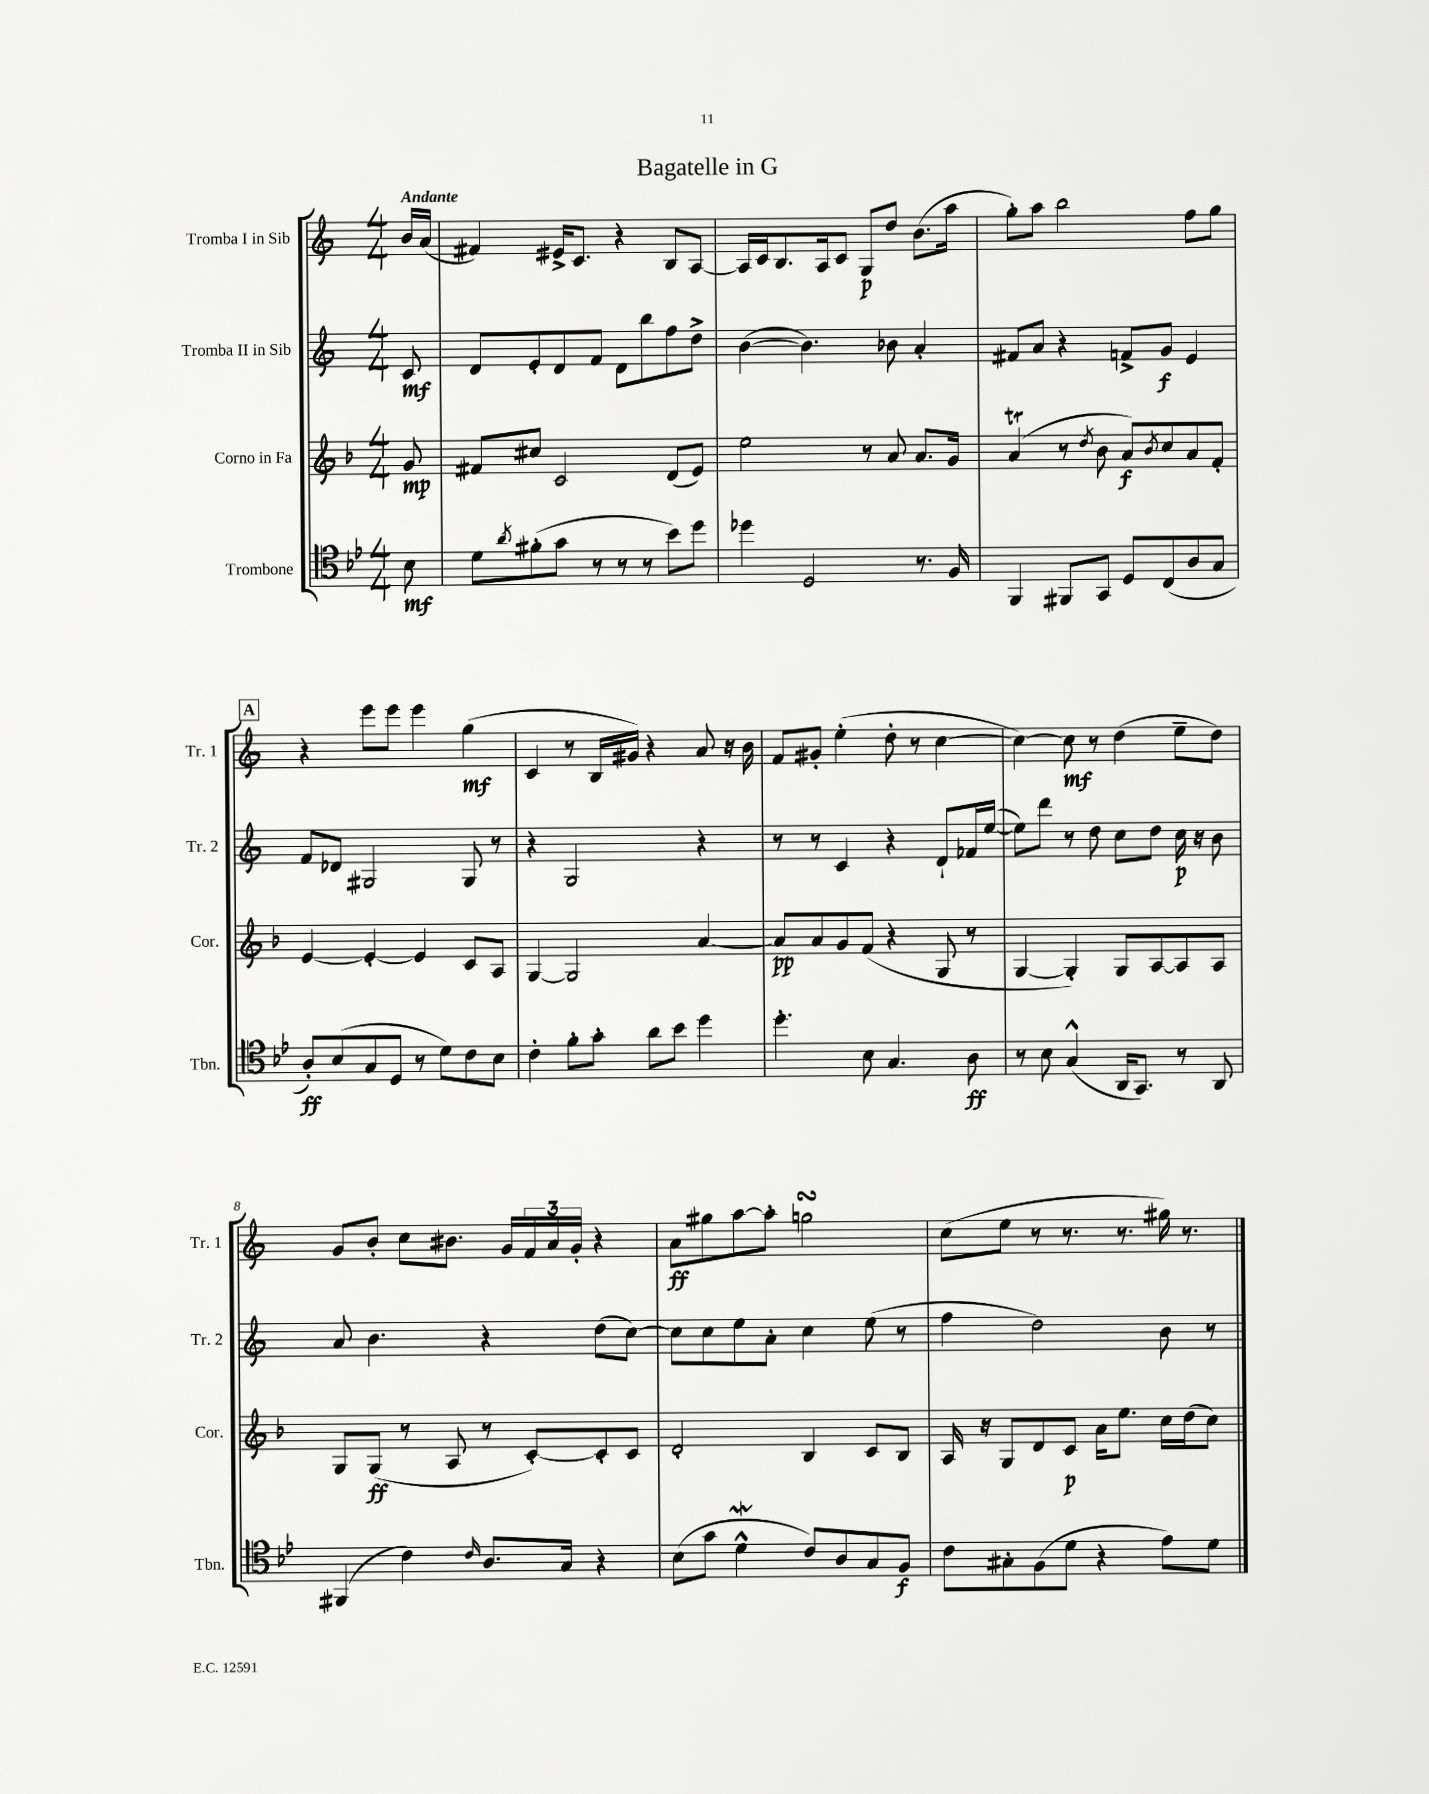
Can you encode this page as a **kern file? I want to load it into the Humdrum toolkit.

**kern	**dynam	**kern	**dynam	**kern	**dynam	**kern	**dynam
*part4	*part4	*part3	*part3	*part2	*part2	*part1	*part1
*staff4	*staff4	*staff3	*staff3	*staff2	*staff2	*staff1	*staff1
*I"Trombone	*	*I"Corno in Fa	*	*I"Tromba II in Sib	*	*I"Tromba I in Sib	*
*I'Tbn.	*	*I'Cor.	*	*I'Tr. 2	*	*I'Tr. 1	*
*clefC4	*	*clefG2	*	*clefG2	*	*clefG2	*
*k[b-e-]	*	*k[b-]	*	*k[]	*	*k[]	*
*M4/4	*	*M4/4	*	*M4/4	*	*M4/4	*
=	=	=	=	=	=	=	=
!	!	!	!	!	!	!LO:TX:a:B:t=Andante	!
8B-\	mf	8g/	mp	8c/	mf	16b/LL	.
.	.	.	.	.	.	(16a/JJ	.
=1	=1	=1	=1	=1	=1	=1	=1
8d\L	.	8f#X/L	.	8d/L	.	4f#X/)	.
8qa/	.	.	.	.	.	.	.
(8f#X'\	.	8cc#X/J	.	8e'/	.	.	.
8g\J	.	2c/	.	8d/	.	16e#X^/KL	.
.	.	.	.	.	.	8.c/J	.
8r	.	.	.	8f/J	.	.	.
8r	.	.	.	8d\L	.	4r	.
8r	.	.	.	8bb\	.	.	.
8b-\L)	.	(8d/L	.	8ff\	.	8B/L	.
8dd\J	.	8e/J)	.	8dd^\J	.	[8A/J	.
=2	=2	=2	=2	=2	=2	=2	=2
4dd-X\	.	2ee\	.	([4b\	.	16A/LL]	.
.	.	.	.	.	.	16c/J	.
.	.	.	.	.	.	8.B/	.
2D/	.	.	.	4.b\])	.	.	.
.	.	.	.	.	.	16A/k	.
.	.	.	.	.	.	8c/J	.
.	.	8r	.	.	.	8G/L	p
.	.	8a/	.	8b-X\	.	8dd/J	.
8.r	.	8.a/L	.	4a'/	.	(8.b\L	.
16F/	.	16g/Jk	.	.	.	16aa\Jk	.
=3	=3	=3	=3	=3	=3	=3	=3
4FF/	.	(4at/	.	8f#X/L	.	8gg'\L)	.
.	.	.	.	8a/J	.	8aa\J	.
8FF#X/L	.	8r	.	4r	.	2bb\	.
.	.	8qdd/	.	.	.	.	.
8GG/J	.	8b-\	.	.	.	.	.
8D/L	.	8a/L)	f	8fn^/L	.	.	.
.	.	8qb-/	.	.	.	.	.
(8C/	.	8cc/	.	8g/J	f	.	.
8A/	.	8a/	.	4e/	.	8ff\L	.
8G/J	.	8f'/J	.	.	.	8gg\J	.
!!LO:LB:g=z
!!LO:REH:place=s1:t=A
=4	=4	=4	=4	=4	=4	=4	=4
8A'/L)	ff	[4e/	.	8f/L	.	4r	.
(8B-/	.	.	.	8d-X/J	.	.	.
8G/	.	4e'/_	.	2G#X/	.	8eee\L	.
8D/J	.	.	.	.	.	8eee\J	.
8r	.	4e/]	.	.	.	4eee\	.
8d\L)	.	.	.	.	.	.	.
8c\	.	8c/L	.	8G#/	.	(4gg\	mf
8B-\J	.	8A/J	.	8r	.	.	.
=5	=5	=5	=5	=5	=5	=5	=5
4c'\	.	[4G/	.	4r	.	4c/	.
8f'\L	.	2G/]	.	2G/	.	8r	.
8g'\J	.	.	.	.	.	16B/LL	.
.	.	.	.	.	.	16g#X/JJ)	.
8a\L	.	.	.	.	.	4r	.
8b-\J	.	.	.	.	.	.	.
4dd\	.	[4a/	.	4r	.	8a/	.
.	.	.	.	.	.	16r	.
.	.	.	.	.	.	16b\	.
=6	=6	=6	=6	=6	=6	=6	=6
4.dd'\	.	8a/L]	pp	8r	.	8f/L	.
.	.	8a/	.	8r	.	8g#X'/J	.
.	.	8g/	.	4c/	.	(4ee'\	.
8B-\	.	(8f/J	.	.	.	.	.
4.G/	.	4r	.	4r	.	8dd'\	.
.	.	.	.	.	.	8r	.
.	.	8G/	.	8d`/L	.	[4cc\	.
8A\	ff	8r	.	16f-X/L	.	.	.
.	.	.	.	([16ee/JJ	.	.	.
=7	=7	=7	=7	=7	=7	=7	=7
8r	.	[4G/	.	8ee\L])	.	4cc\_)	.
8B-\	.	.	.	8ddd\J	.	.	.
(4G^^/	.	4G'/])	.	8r	.	8cc\]	mf
.	.	.	.	8dd\	.	8r	.
16AA/KL	.	8G/L	.	8cc\L	.	(4dd\	.
8.GG/J)	.	.	.	.	.	.	.
.	.	[8A/	.	8dd\J	.	.	.
8r	.	8A/]	.	16cc\	p	8ee~\L	.
.	.	.	.	16r	.	.	.
8AA/	.	8A/J	.	8b\	.	8dd\J)	.
!!LO:LB:g=z
=8	=8	=8	=8	=8	=8	=8	=8
(4FF#X/	.	8G/L	.	8a/	.	8g/L	.
.	.	(8G/J	ff	4.b\	.	8b'/J	.
4c\)	.	8r	.	.	.	8cc\L	.
.	.	8A/	.	.	.	8.b#X\J	.
16qqc/	.	.	.	.	.	.	.
8.A/L	.	8r	.	4r	.	.	.
.	.	.	.	.	.	16g/LL	.
.	.	[8c'/L)	.	.	.	24f/	.
.	.	.	.	.	.	24a/	.
16G/Jk	.	.	.	.	.	.	.
.	.	.	.	.	.	24g'/JJ	.
4r	.	8c'/]	.	(8dd\L	.	4r	.
.	.	8c/J	.	[8cc\J)	.	.	.
=9	=9	=9	=9	=9	=9	=9	=9
(8B-\L	.	2d'/	.	8cc\L]	.	8a\L	ff
8g\J	.	.	.	8cc\	.	8gg#X\	.
4dW^^\	.	.	.	8ee\	.	[8aa\	.
.	.	.	.	8a'\J	.	8aa'\J]	.
8c/L)	.	4B-/	.	4cc\	.	2ggnsSSS\	.
8A/	.	.	.	.	.	.	.
8G/	.	8c/L	.	(8ee\	.	.	.
8F/J	f	8B-/J	.	8r	.	.	.
=10	=10	=10	=10	=10	=10	=10	=10
8c\L	.	16A/	.	4ff\	.	(8cc\L	.
.	.	16r	.	.	.	.	.
8G#X'\	.	8G/L	.	.	.	8ee\J	.
(8F\	.	8d/	.	2dd\)	.	8r	.
8d\J	.	8c/J	p	.	.	8.r	.
4r	.	16a\KL	.	.	.	.	.
.	.	8.ee\J	.	.	.	8.r	.
8e-\L)	.	16cc\LL	.	8b\	.	16gg#X\)	.
.	.	(16dd\J	.	.	.	8.r	.
8d\J	.	8cc\J)	.	8r	.	.	.
==	==	==	==	==	==	==	==
*-	*-	*-	*-	*-	*-	*-	*-
